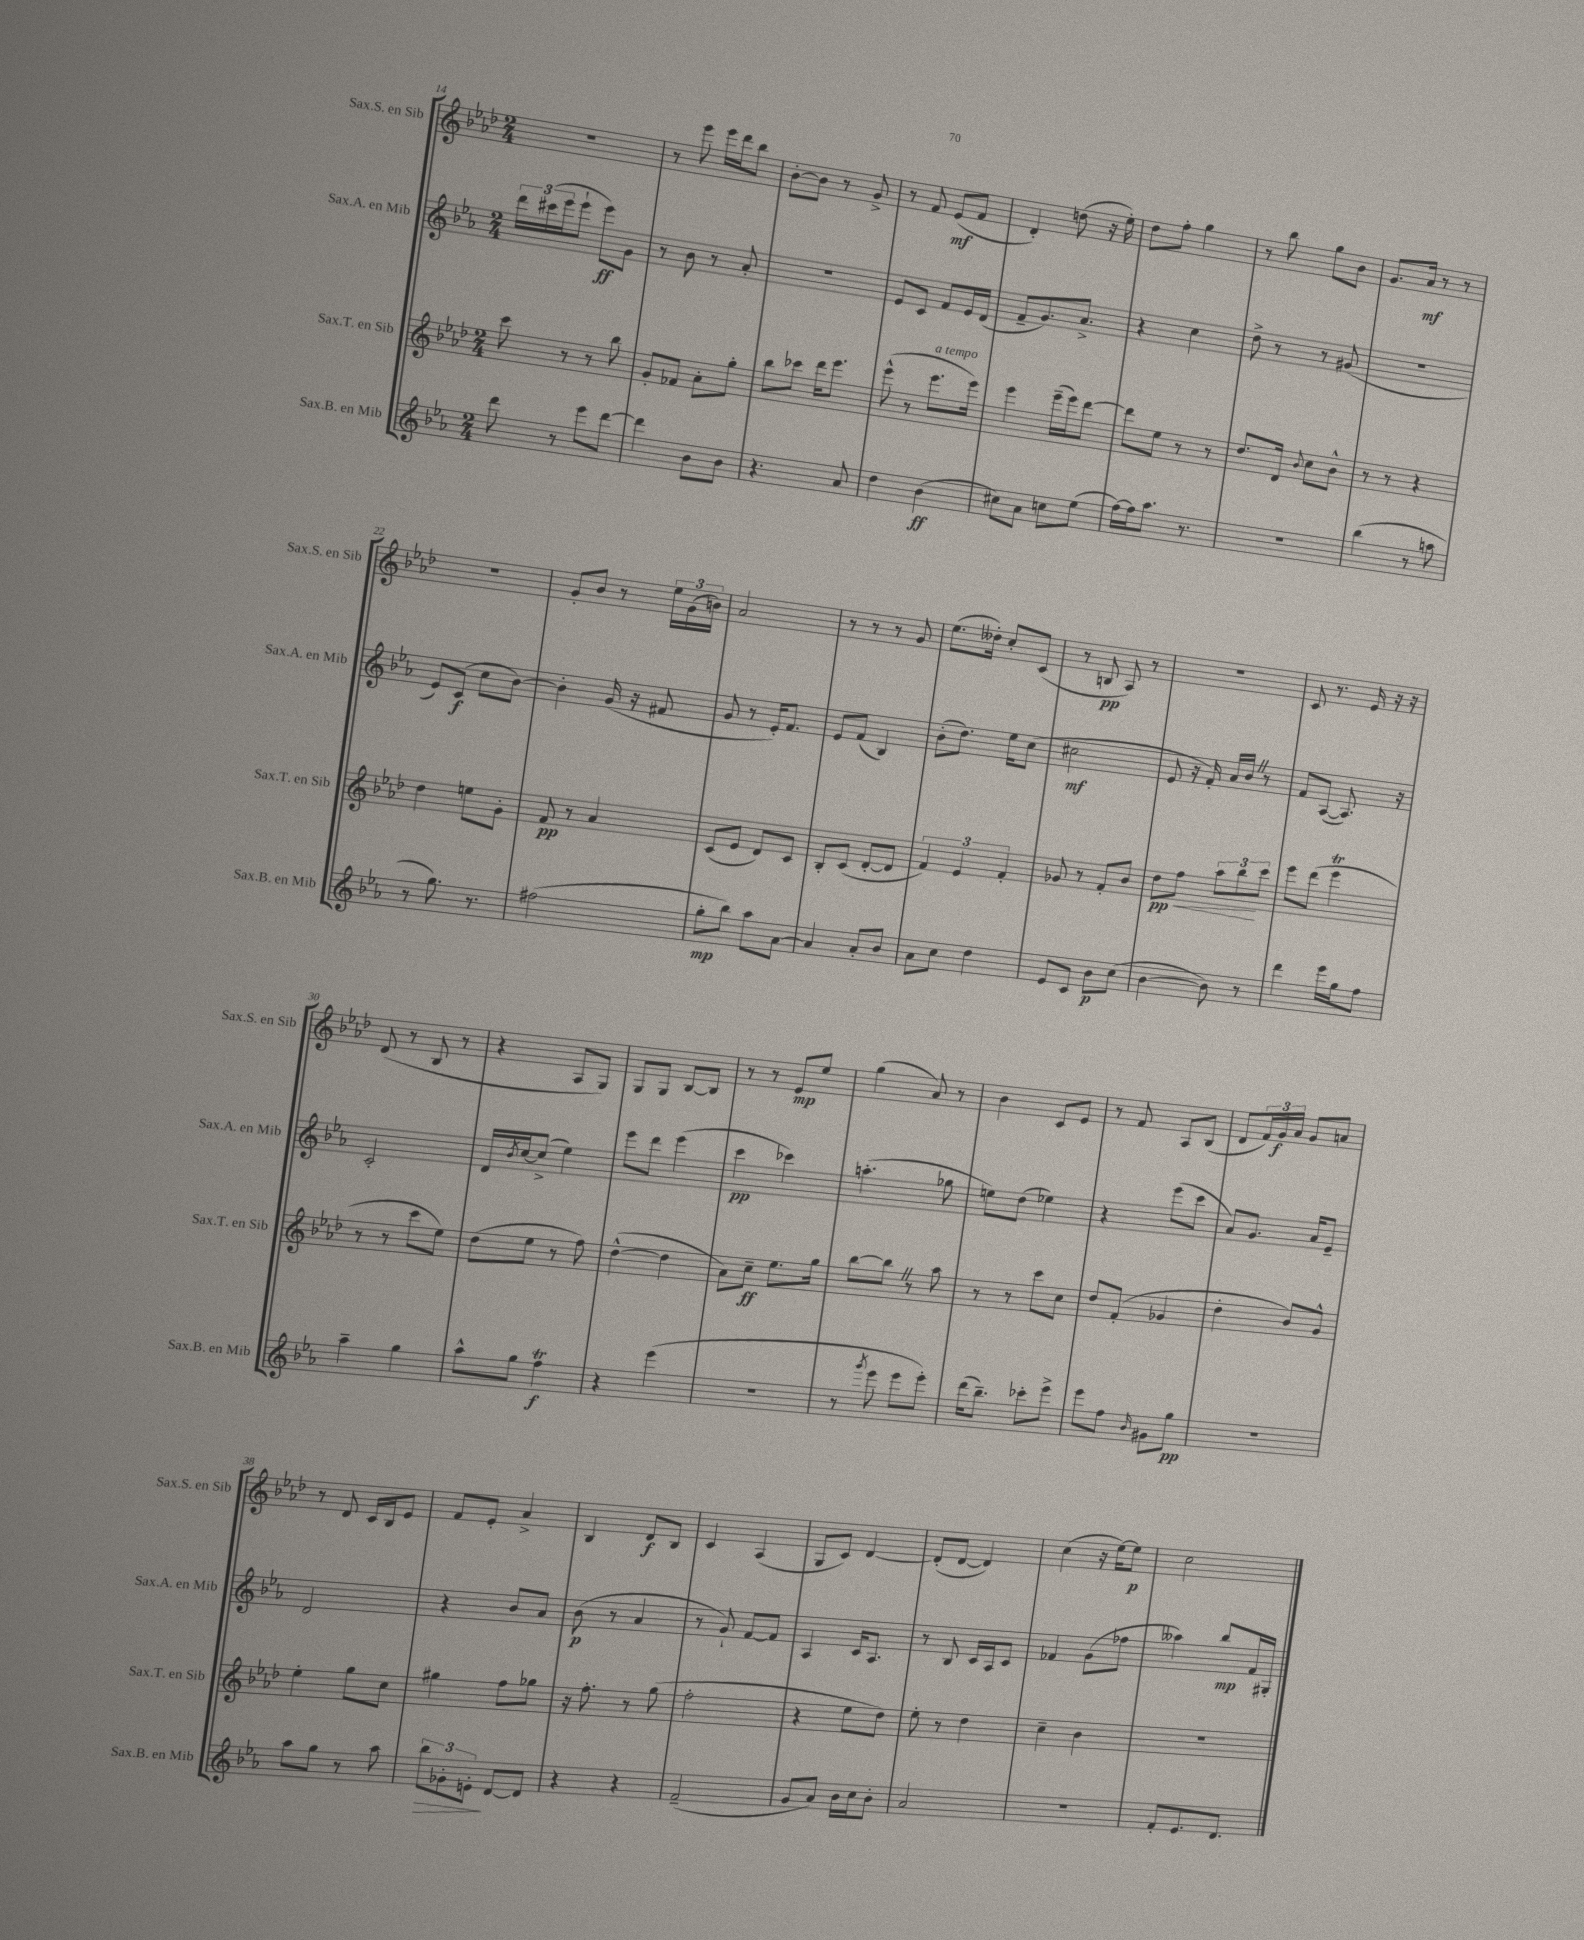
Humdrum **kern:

**kern	**dynam	**kern	**dynam	**kern	**dynam	**kern	**dynam
*part4	*part4	*part3	*part3	*part2	*part2	*part1	*part1
*staff4	*staff4	*staff3	*staff3	*staff2	*staff2	*staff1	*staff1
*I"Sax.B. en Mib	*	*I"Sax.T. en Sib	*	*I"Sax.A. en Mib	*	*I"Sax.S. en Sib	*
*I'Sax.B. en Mib	*	*I'Sax.T. en Sib	*	*I'Sax.A. en Mib	*	*I'Sax.S. en Sib	*
*clefG2	*	*clefG2	*	*clefG2	*	*clefG2	*
*k[b-e-a-]	*	*k[b-e-a-d-]	*	*k[b-e-a-]	*	*k[b-e-a-d-]	*
*M2/4	*	*M2/4	*	*M2/4	*	*M2/4	*
=14	=14	=14	=14	=14	=14	=14	=14
8ddd\	.	8ccc\	.	24ddd\LL	.	2r	.
.	.	.	.	(24ccc#X\	.	.	.
.	.	.	.	24eee-\J	.	.	.
8r	.	8r	.	8eee-`\J	.	.	.
8eee-\L	.	8r	.	8eee-\L)	ff	.	.
[8ddd\J	.	8bb-\	.	8g\J	.	.	.
=15	=15	=15	=15	=15	=15	=15	=15
4ddd\]	.	8g'/L	.	8r	.	8r	.
.	.	8f-X/J	.	8b-\	.	8eee-\	.
8b-\L	.	8a-'\L	.	8r	.	16eee-\LL	.
.	.	.	.	.	.	16ddd-\J	.
8b-\J	.	8gg'\J	.	8a-'/	.	8bb-\J	.
=16	=16	=16	=16	=16	=16	=16	=16
4.r	.	8bb-\L	.	2r	.	[8b-'\L	.
.	.	8ccc-X\J	.	.	.	8b-\J]	.
.	.	16ddd-\KL	.	.	.	8r	.
.	.	8.eee-\J	.	.	.	.	.
8a-/	.	.	.	.	.	8g^/	.
=17	=17	=17	=17	=17	=17	=17	=17
4dd\	.	(8eee-^^\	.	8e-/L	.	8r	.
.	.	8r	.	8c/J	.	8f/	.
!	!	!LO:TX:a:i:t=a tempo	!	!	!	!	!
(4b-\	ff	8.eee-\L	.	8f/L	.	(8e-/L	mf
.	.	.	.	16e-/L	.	8f/J	.
.	.	16eee-\Jk)	.	(16d/JJ	.	.	.
=18	=18	=18	=18	=18	=18	=18	=18
8cc#X\L)	.	4eee-\	.	8f~/L	.	4d-'/)	.
8a-\J	.	.	.	8.g/)	.	.	.
8ccn\L	.	(16eee-~\LL	.	.	.	(8ddn\	.
.	.	16eee-\J)	.	8.a-^/J	.	.	.
(8ee-\J	.	[8ddd-\J	.	.	.	16r	.
.	.	.	.	.	.	16ee-'\)	.
=19	=19	=19	=19	=19	=19	=19	=19
[16ff\LL)	.	8ddd-\L]	.	4r	.	8dd-\L	.
16ff\J]	.	.	.	.	.	.	.
8.aa-\J	.	8ee-\J	.	.	.	8ff'\J	.
.	.	8r	.	4cc\	.	4gg\	.
8.r	.	.	.	.	.	.	.
.	.	8r	.	.	.	.	.
=20	=20	=20	=20	=20	=20	=20	=20
2r	.	8.dd-/L	.	8dd^\	.	8r	.
.	.	.	.	8r	.	8bb-\	.
.	.	16d-/Jk	.	.	.	.	.
.	.	8qqb-/	.	.	.	.	.
.	.	8cc\L	.	8r	.	8gg\L	.
.	.	8b-^^\J	.	(8g#X/	.	8b-\J	.
=21	=21	=21	=21	=21	=21	=21	=21
(4bb-\	.	8r	.	2r	.	8.g/L	.
.	.	8r	.	.	.	.	.
.	.	.	.	.	.	16a-/Jk	mf
8r	.	4r	.	.	.	8r	.
8aan\	.	.	.	.	.	8r	.
!!LO:LB:g=z
=22	=22	=22	=22	=22	=22	=22	=22
8r	.	4dd-\	.	8e-/L)	.	2r	.
8.gg\)	.	.	.	(8c/J	f	.	.
.	.	8een\L	.	8cc\L	.	.	.
8.r	.	.	.	.	.	.	.
.	.	8g'\J	.	[8b-\J)	.	.	.
=23	=23	=23	=23	=23	=23	=23	=23
(2ff#X\	.	8f/	pp	4b-'\]	.	8g'/L	.
.	.	8r	.	.	.	8b-/J	.
.	.	4a-/	.	(16g/	.	8r	.
.	.	.	.	16r	.	.	.
.	.	.	.	8f#X/	.	24ee-\LL	.
.	.	.	.	.	.	(24g\	.
.	.	.	.	.	.	24bn\JJ)	.
=24	=24	=24	=24	=24	=24	=24	=24
8gg'\L	mp	(8c/L	.	8g/	.	2a-/	.
8bb-\J)	.	8e-/J	.	8r	.	.	.
8aa-\L	.	8d-/L)	.	16e-'/KL)	.	.	.
.	.	.	.	8.f/J	.	.	.
[8a-\J	.	8c/J	.	.	.	.	.
=25	=25	=25	=25	=25	=25	=25	=25
4a-/]	.	8B-'/L	.	8e-/L	.	8r	.
.	.	(8c/J	.	(8f/J	.	8r	.
8a-'/L	.	[8d-'/L	.	4B-/)	.	8r	.
8b-/J	.	8d-/J]	.	.	.	8g/	.
=26	=26	=26	=26	=26	=26	=26	=26
8a-\L	.	6f/)	.	(8b-'\L	.	(8.ee-\L	.
8cc\J	.	.	.	8.dd\J)	.	.	.
.	.	6e-/	.	.	.	.	.
.	.	.	.	.	.	16dd--X'\Jk)	.
4dd\	.	.	.	.	.	8cc'/L	.
.	.	.	.	16ee-\KL	.	.	.
.	.	6f'/	.	.	.	.	.
.	.	.	.	(8cc\J	.	(8c/J	.
=27	=27	=27	=27	=27	=27	=27	=27
8e-/L	.	8g-X/	.	2cc#X\	mf	8r	.
8c/J	.	8r	.	.	.	8Bn/	pp
8b-\L	p	8f'/L	.	.	.	8A-/)	.
(8cc\J	.	8b-/J	.	.	.	8r	.
=28	=28	=28	=28	=28	=28	=28	=28
[4b-\	.	8dd-\L	pp	8e-/	.	2r	.
!	!	!	!LO:HP:b	!	!	!	!
.	.	8ff\J	<	16r	.	.	.
.	.	.	.	16f'/)	.	.	.
8b-\])	.	12aa-\L	.	16a-/LL	.	.	.
.	.	.	.	16b-Z/JJ	.	.	.
.	.	12bb-\	.	.	.	.	.
8r	.	.	.	8r	.	.	.
.	.	12ccc\J	[	.	.	.	.
=29	=29	=29	=29	=29	=29	=29	=29
4ddd\	.	8eee-\L	.	8f/L	.	8c/	.
.	.	(8ddd-\J	.	([8A-/J	.	8.r	.
16eee-\LL	.	4eee-T\	.	8.A-/])	.	.	.
16gg\J	.	.	.	.	.	16e-/	.
8ff\J	.	.	.	.	.	16r	.
.	.	.	.	16r	.	16r	.
!!LO:LB:g=z
=30	=30	=30	=30	=30	=30	=30	=30
4aa-~\	.	8r	.	2c'/	.	(8d-/	.
.	.	8r	.	.	.	8r	.
4gg\	.	8ccc\L	.	.	.	8B-/	.
.	.	8ee-\J)	.	.	.	8r	.
=31	=31	=31	=31	=31	=31	=31	=31
8aa-^^\L	.	(8dd-\L	.	16d/LL	.	4r	.
.	.	.	.	8qb-/	.	.	.
.	.	.	.	[16cc/J	.	.	.
8gg\J	.	8ee-\J	.	(8cc^/J]	.	.	.
4ffT\	f	8r	.	4ee-\)	.	8A-/L	.
.	.	8ff\)	.	.	.	8G/J)	.
=32	=32	=32	=32	=32	=32	=32	=32
4r	.	([4dd-^^\	.	8eee-\L	.	8G/L	.
.	.	.	.	8ddd\J	.	8G/J	.
(4eee-\	.	4dd-\]	.	(4eee-\	.	[8B-/L	.
.	.	.	.	.	.	8B-/J]	.
=33	=33	=33	=33	=33	=33	=33	=33
2r	.	8a-\L)	.	4ccc\	pp	8r	.
.	.	8cc~\J	ff	.	.	8r	.
.	.	8.ee-\L	.	4ccc-X\)	.	8e-/L	mp
.	.	.	.	.	.	8ee-/J	.
.	.	16gg\Jk	.	.	.	.	.
=34	=34	=34	=34	=34	=34	=34	=34
8r	.	[8bb-\L	.	(4.aan'\	.	(4gg\	.
8qggg/	.	.	.	.	.	.	.
8eee-\	.	8bb-Z\J]	.	.	.	.	.
8eee-\L	.	8r	.	.	.	8a-/)	.
8eee-'\J)	.	8aa-\	.	8gg-X\	.	8r	.
=35	=35	=35	=35	=35	=35	=35	=35
(16ddd\KL	.	8r	.	8een\L)	.	4b-\	.
8.bb-~\J)	.	.	.	.	.	.	.
.	.	8r	.	(8dd\J	.	.	.
8ccc-X'\L	.	8ccc\L	.	4ee-X\)	.	8c/L	.
8eee-^\J	.	8cc\J	.	.	.	8e-/J	.
=36	=36	=36	=36	=36	=36	=36	=36
8eee-\L	.	8dd-/L	.	4r	.	8r	.
8ff\J	.	(8f'/J	.	.	.	8f/	.
16qqb-/	.	.	.	.	.	.	.
8g#X\L	.	4g-X/	.	(8eee-\L	.	8A-/L	.
8gg\J	pp	.	.	8ccc\J	.	(8B-/J	.
=37	=37	=37	=37	=37	=37	=37	=37
2r	.	4dd-'\	.	8a-/L)	.	8d-/L	.
.	.	.	.	8.g/J	.	24f/L)	.
.	.	.	.	.	.	24g/	f
.	.	.	.	.	.	24a-/JJ	.
.	.	8b-/L)	.	.	.	8g/L	.
.	.	.	.	16a-/KL	.	.	.
.	.	8g^^/J	.	8e-~/J	.	8an/J	.
!!LO:LB:g=z
=38	=38	=38	=38	=38	=38	=38	=38
8aa-\L	.	4ee-'\	.	2d/	.	8r	.
8gg\J	.	.	.	.	.	8d-/	.
8r	.	8gg\L	.	.	.	16c/LL	.
.	.	.	.	.	.	16B-/J	.
8aa-\	.	8cc\J	.	.	.	8e-/J	.
=39	=39	=39	=39	=39	=39	=39	=39
!	!LO:HP:b	!	!	!	!	!	!
12bb-\L	>	4gg#X\	.	4r	.	8f/L	.
12g-X'\	.	.	.	.	.	.	.
.	.	.	.	.	.	8e-'/J	.
12en'\J	.	.	.	.	.	.	.
[8d/L	]	8ff\L	.	8b-/L	.	4a-^/	.
8d/J]	.	8gg-X\J	.	8a-/J	.	.	.
=40	=40	=40	=40	=40	=40	=40	=40
4r	.	16r	.	(8b-\	p	4B-/	.
.	.	8.ff'\	.	.	.	.	.
.	.	.	.	8r	.	.	.
4r	.	8r	.	4a-/	.	8d-/L	f
.	.	(8gg\	.	.	.	8B-/J	.
=41	=41	=41	=41	=41	=41	=41	=41
(2f~/	.	2ff'\	.	8r	.	4c/	.
.	.	.	.	8g`/)	.	.	.
.	.	.	.	[8f/L	.	(4A-/	.
.	.	.	.	8f/J]	.	.	.
=42	=42	=42	=42	=42	=42	=42	=42
8g/L	.	4r	.	4A-/	.	8G/L	.
8a-/J)	.	.	.	.	.	8c/J)	.
16b-\LL	.	8ee-\L	.	16c/KL	.	[4d-/	.
16cc\J	.	.	.	8.A-/J	.	.	.
8b-'\J	.	8dd-\J)	.	.	.	.	.
=43	=43	=43	=43	=43	=43	=43	=43
2a-/	.	8ee-'\	.	8r	.	(8d-'/L]	.
.	.	8r	.	8B-/	.	[8d-/J	.
.	.	4dd-\	.	16c/LL	.	4d-/])	.
.	.	.	.	16A-/J	.	.	.
.	.	.	.	8c/J	.	.	.
=44	=44	=44	=44	=44	=44	=44	=44
2r	.	4cc~\	.	4f-X/	.	(4cc\	.
.	.	4b-\	.	(8g\L	.	16r	.
.	.	.	.	.	.	[16ee-\KL)	.
.	.	.	.	8ff-X\J	.	8ee-\J]	p
=45	=45	=45	=45	=45	=45	=45	=45
8f'/L	.	2r	.	4aa--X\)	.	2cc\	.
8.e-/	.	.	.	.	.	.	.
.	.	.	.	8bb-/L	mp	.	.
8.d/J	.	.	.	.	.	.	.
.	.	.	.	16f/L	.	.	.
.	.	.	.	16G#X'/JJ	.	.	.
==	==	==	==	==	==	==	==
*-	*-	*-	*-	*-	*-	*-	*-
